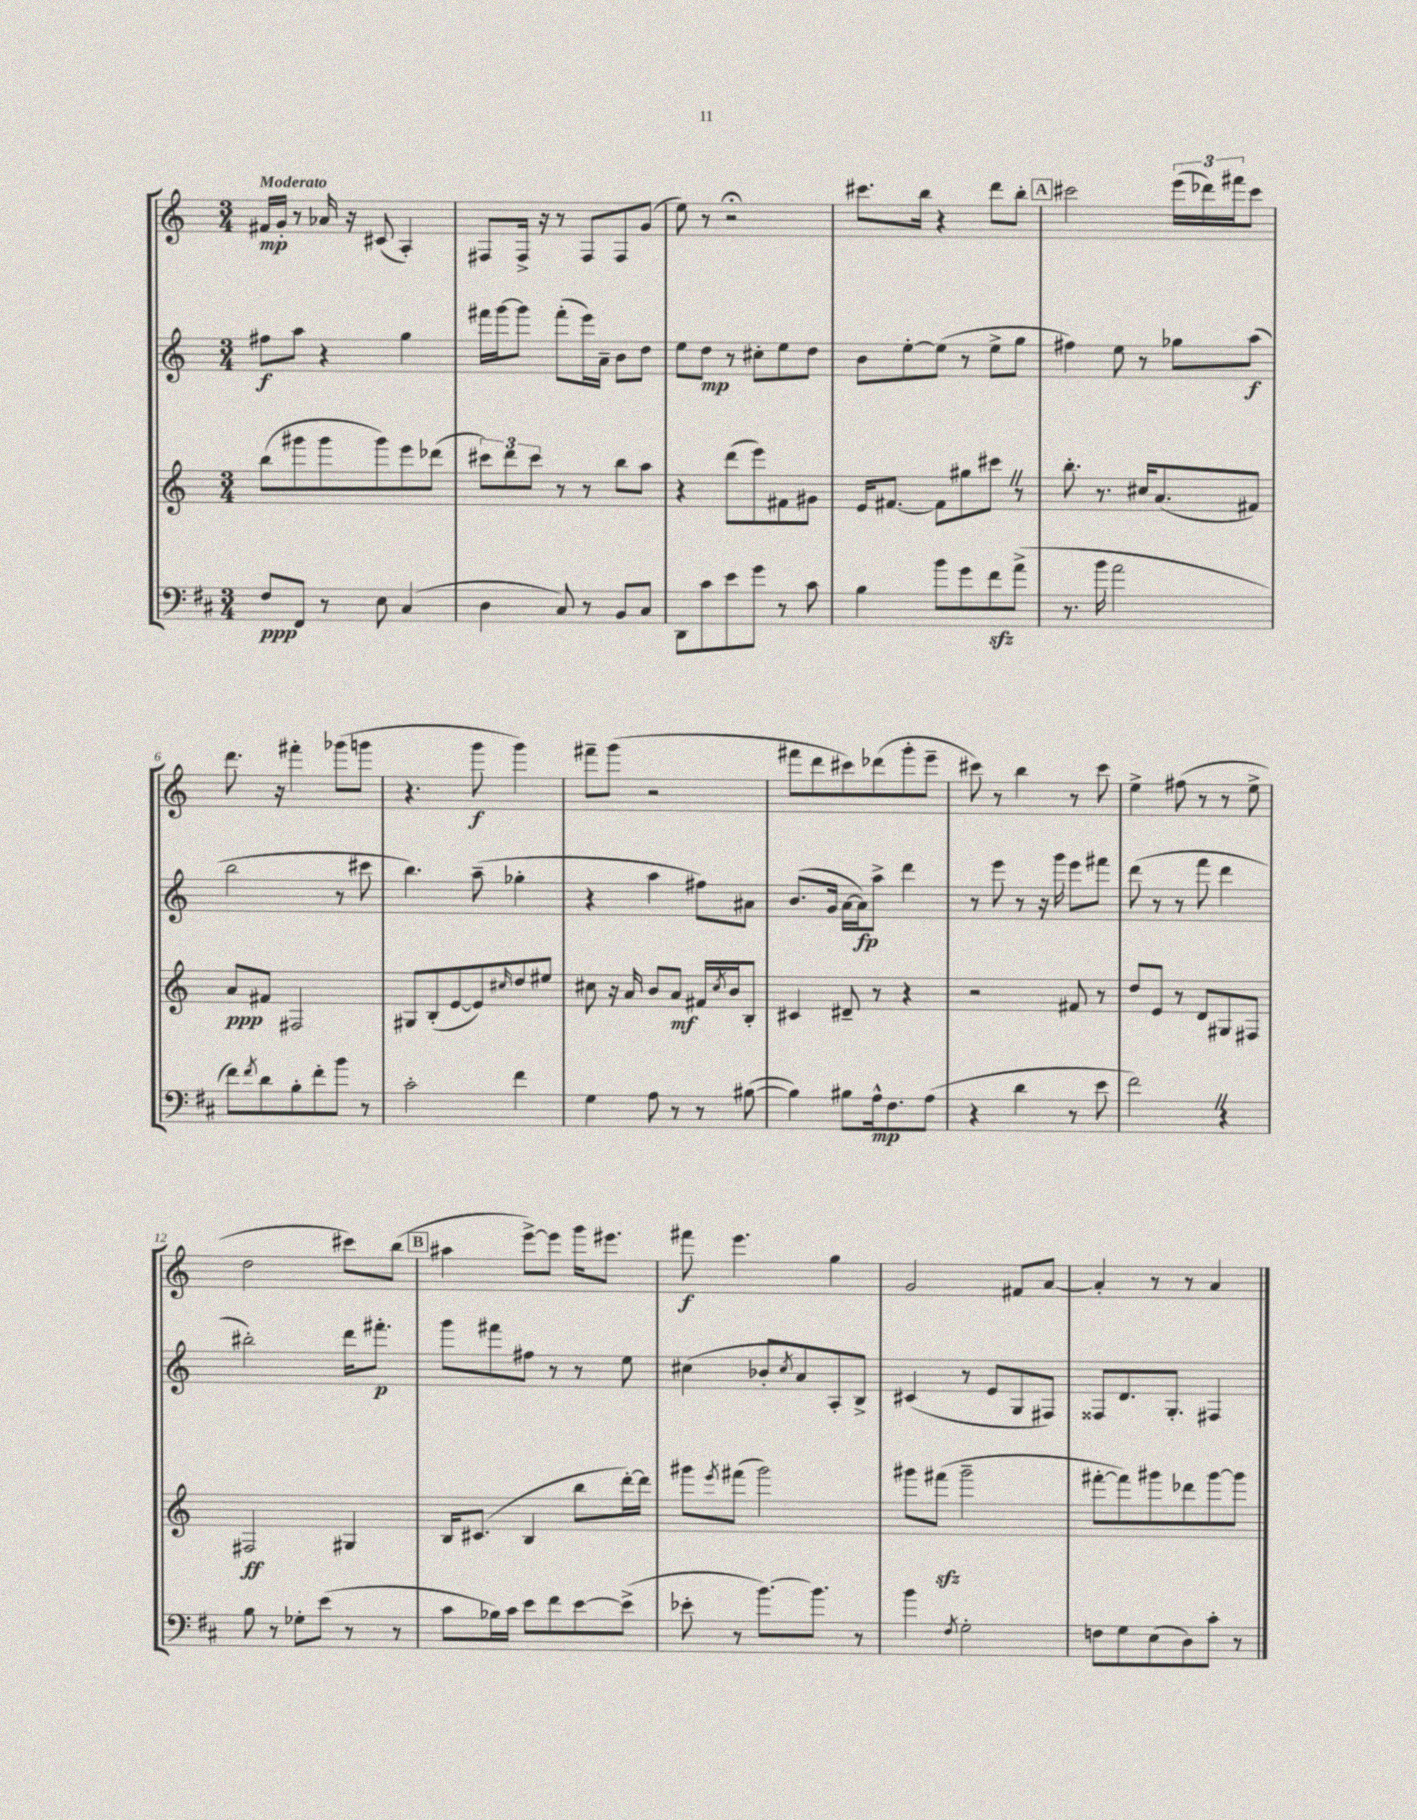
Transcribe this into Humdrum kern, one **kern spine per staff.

**kern	**kern	**kern	**kern
*staff4	*staff3	*staff2	*staff1
*clefF4	*clefG2	*clefG2	*clefG2
*k[f#c#]	*k[]	*k[]	*k[]
*M3/4	*M3/4	*M3/4	*M3/4
8F#	(8bb	8ff#	16f#
.	.	.	16g'
8FF#	8ggg#	8aa	8r
8r	8ggg#	4r	16a-
.	.	.	16r
8E	8ggg#)	.	(8c#
(4C#	8eee	4gg	4A')
.	(8ddd-	.	.
=	=	=	=
4D	12ccc#)	16fff#	8F#
.	.	[16ggg	.
.	12ddd	.	.
.	.	8ggg]	16F#^
.	12ccc#	.	.
.	.	.	16r
8C#)	8r	(8fff#'	8r
8r	8r	16eee)	8F#
.	.	16a~	.
8BB	8bb	8b	8F#
8C#	8aa	8dd	(8g
=	=	=	=
8DD	4r	8ee	8ee)
8c#	.	8dd	8r
8e	(8ddd	8r	2r;
8g	8eee)	8cc#'	.
8r	8f#	8ee	.
8c#	8g#	8dd	.
=	=	=	=
4B	16e	8b	8.ccc#
.	[8.f#	.	.
.	.	[8ee'	.
.	.	.	16bb
8b	8f#]	(8ee]	4r
8g	8gg#	8r	.
8f#	8ccc#	8ee^	8ddd
(8a^	8r	8gg	8bb'
=	=	=	=
8.r	8.bb'	4ff#)	2ccc#
16b	8.r	.	.
2a	.	8ee	.
.	16cc#	8r	.
.	(8.a	.	.
.	.	8gg-	(24eee
.	.	.	24ddd-)
.	.	.	24fff#
.	8f#)	(8aa	8ccc#
=	=	=	=
8f#)	8a	2bb	8.ddd
8qf#	.	.	.
8d	8f#	.	.
.	.	.	16r
8B'	2F#	.	4fff#'
8f#'	.	.	.
8b	.	8r	(8ggg-
8r	.	8ccc#	8ggg
=	=	=	=
2c#'	8G#	4.bb)	4.r
.	(8B'	.	.
.	[8e	.	.
.	8e])	(8aa~	8ggg
.	16qqcc#	.	.
4f#	8dd	4gg-'	4ggg)
.	8ee#	.	.
=	=	=	=
4G	8cc#	4r	8fff#~
.	16r	.	(8ggg
.	16a	.	.
8A	8b	4aa	2r
8r	8a	.	.
8r	16f#	8ff#)	.
.	8qcc#	.	.
.	16b	.	.
([8B#	8B'	8a#	.
=	=	=	=
4B#])	4c#	(8.b	8fff#
.	.	.	8ddd
.	.	16g	.
8B#	8d#~	[16a	8ccc#)
.	.	16a])	.
16A^^	8r	8aa^	(8ddd-
8.F#	.	.	.
.	4r	4ddd	8ggg'
(8A	.	.	8eee~
=	=	=	=
4r	2r	8r	8ccc#)
.	.	8eee	8r
4d	.	8r	4bb
.	.	16r	.
.	.	16ggg	.
8r	8f#	8eee	8r
8e	8r	8fff#	8ccc#
=	=	=	=
2f#)	8dd	(8ddd	4ee^
.	8e	8r	.
.	8r	8r	(8ff#
.	8d	8fff	8r
4r	8G#	4ddd	8r
.	8F#	.	8ee^
=	=	=	=
8B	2F#	2bb#')	2dd
8r	.	.	.
8G-'	.	.	.
(8e	.	.	.
8r	4G#	16ddd	8ccc#)
.	.	8.fff#'	.
8r	.	.	(8bb
=	=	=	=
8c#	16B	8ggg	4aa#
.	(8.c#	.	.
16B-)	.	8fff#	.
16c#	.	.	.
8e	4B	8ff#	[8eee^)
8f#	.	8r	8eee]
[8e	8bb	8r	16ggg
.	.	.	8.eee#
(8e^]	[16ddd')	8ee	.
.	16ddd]	.	.
=	=	=	=
8e-'	8ggg#	(4cc#	8fff#
.	8qeee	.	.
8r	(8fff#	.	4.eee
[8.b)	2ggg#)	8b-'	.
.	.	8qcc#	.
.	.	8a	.
8.b]	.	.	.
.	.	8A')	4gg
8r	.	8B^	.
=	=	=	=
4b	8ggg#	(4c#	2g
.	(8fff#	.	.
8qF#	.	.	.
2G'	2ggg#~	8r	.
.	.	8e	.
.	.	8G	8f#
.	.	8F#)	[8a
=	=	=	=
8F	[8fff#'	8F##	4a']
8G	8fff#])	8.d	.
(8E	8ggg#	.	8r
.	.	8.G'	.
8D)	8ddd-	.	8r
8c#'	[8ggg#	4F#	4a
8r	8ggg#]	.	.
==	==	==	==
*-	*-	*-	*-
